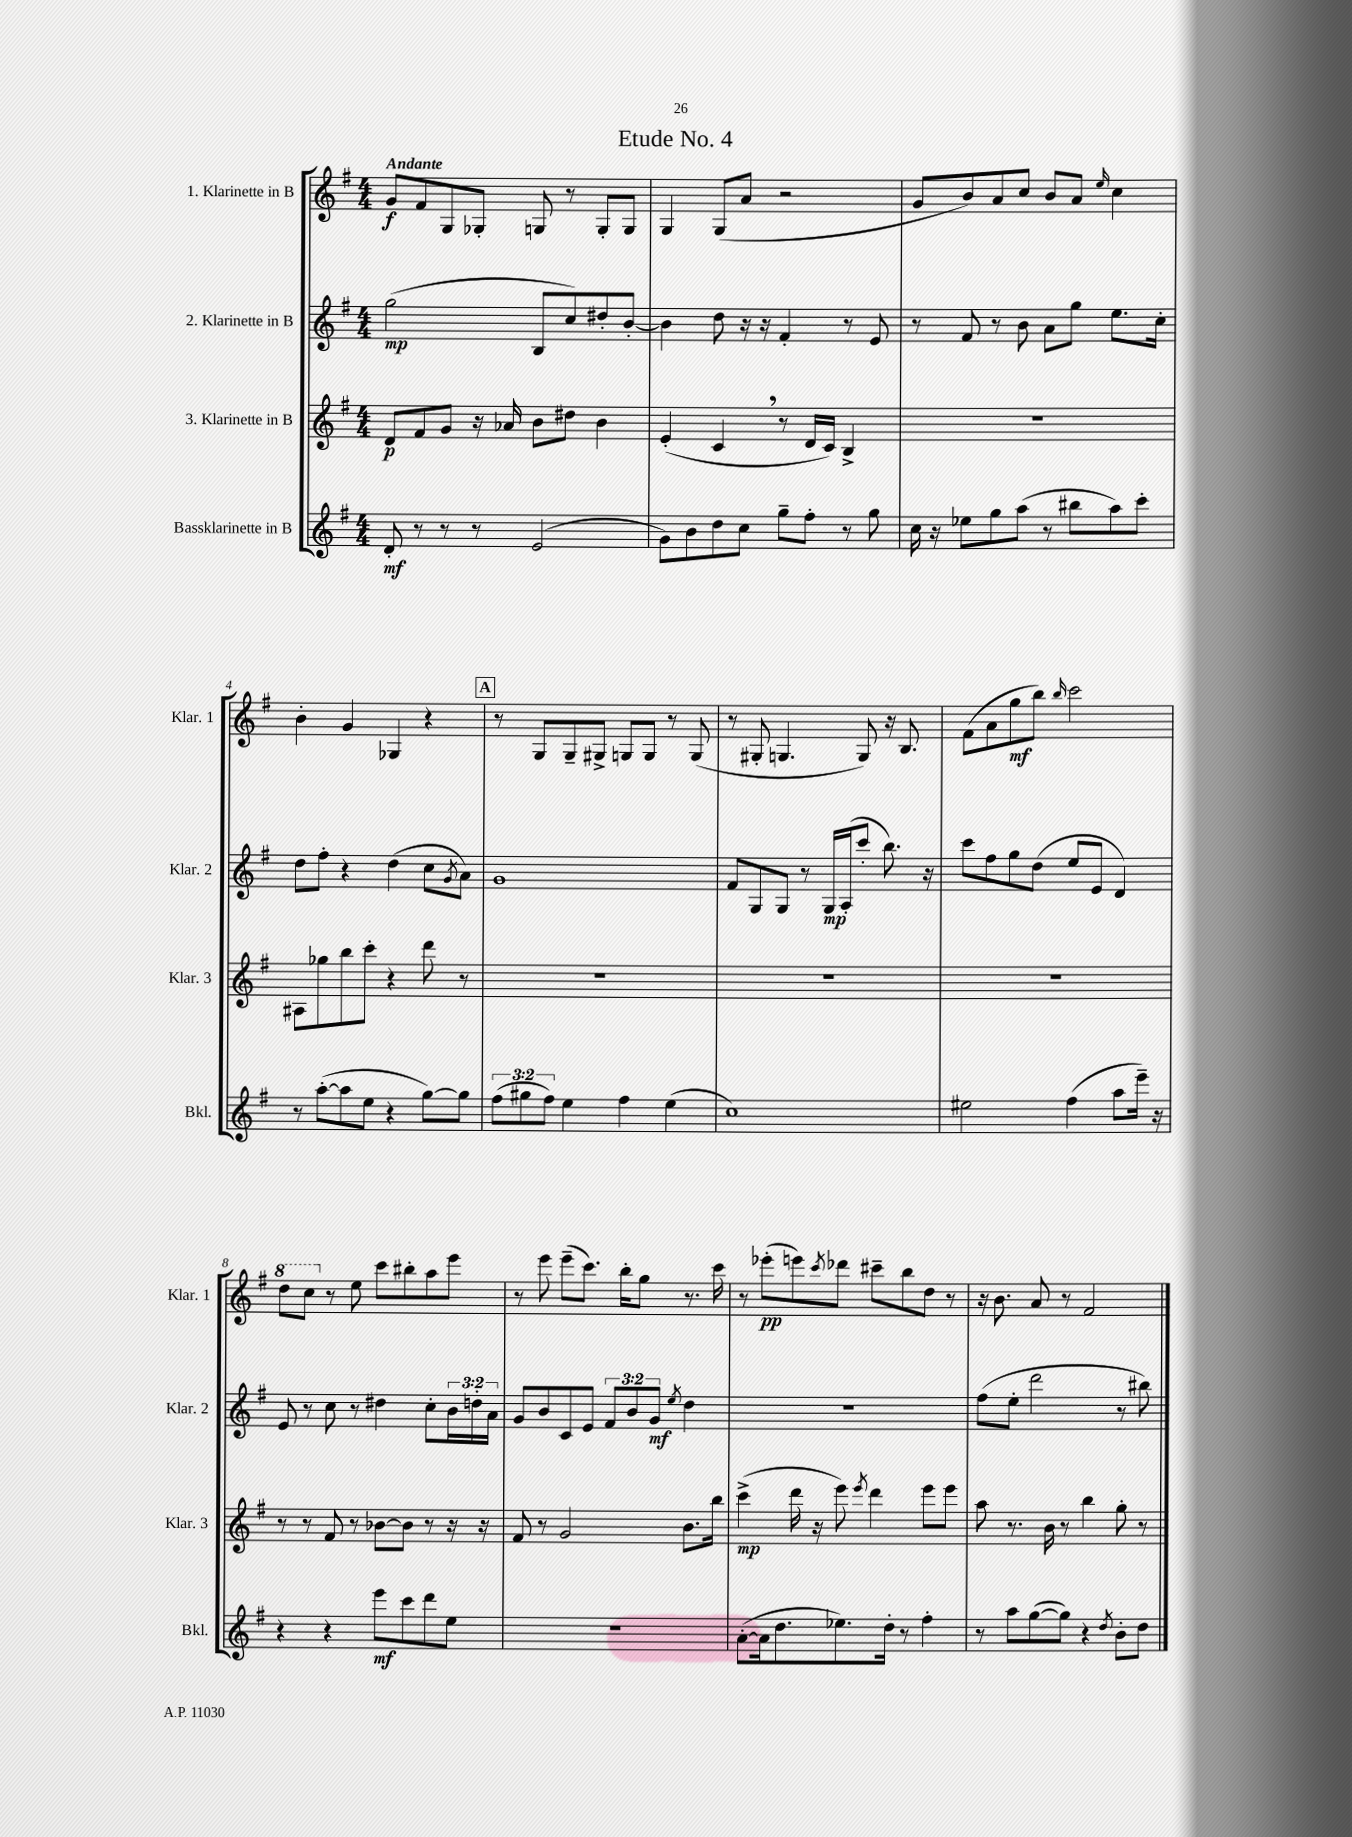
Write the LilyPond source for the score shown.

\header { title = "Etude No. 4" }
<<
\new StaffGroup <<
\new Staff = "s0" \with { instrumentName = "1. Klarinette in B" shortInstrumentName = "Klar. 1" } {
    \clef treble \key g \major \numericTimeSignature \time 4/4 \tempo "Andante"
    g'8\f fis'8 g8 ges8-. g8 r8 g8-. g8 |
    g4 g8( a'8 r2 |
    g'8 b'8) a'8 c''8 b'8 a'8 \grace { e''16 } c''4 |
    b'4-. g'4 ges4 r4 |
    \mark \markup { \box "A" } r8 g8 g8-- gis8-> g8 g8 r8 g8( |
    r8 gis8-. g4. g8) r16 b8. |
    fis'8( a'8 g''8\mf b''8) \grace { b''16 } c'''2 |
    \ottava #1 d'''8 c'''8 \ottava #0 r8 e''8 c'''8 bis''8-. a''8 e'''8 |
    r8 e'''8 e'''8--( c'''8.) b''16-. g''8 r8. c'''16 |
    r8 ees'''8-.\pp( e'''8) \acciaccatura { c'''8 } des'''8 cis'''8-- b''8 d''8 r8 |
    r16 b'8. a'8 r8 fis'2 \bar "|." |
}
\new Staff = "s1" \with { instrumentName = "2. Klarinette in B" shortInstrumentName = "Klar. 2" } {
    \clef treble \key g \major \numericTimeSignature \time 4/4 \override Staff.TupletNumber.text = #tuplet-number::calc-fraction-text
    g''2\mp( b8 c''8) dis''8-. b'8~-. |
    b'4 d''8 r16 r16 fis'4-. r8 e'8 |
    r8 fis'8 r8 b'8 a'8 g''8 e''8. c''16-. |
    d''8 fis''8-. r4 d''4( c''8 \acciaccatura { g'8 } a'8) |
    \mark \markup { \box "A" } g'1 |
    fis'8 g8 g8 r8 g16\mp a16-.( c'''8-. b''8.) r16 |
    c'''8 fis''8 g''8 d''8( e''8 e'8 d'4) |
    e'8 r8 c''8 r8 dis''4 c''8-. \tuplet 3/2 { b'16 d''16-. a'16 } |
    g'8 b'8 c'8 e'8 \tuplet 3/2 { fis'8 b'8 g'8\mf } \acciaccatura { e''8 } d''4 |
    r1 |
    fis''8( e''8-. d'''2 r8 bis''8) \bar "|." |
}
\new Staff = "s2" \with { instrumentName = "3. Klarinette in B" shortInstrumentName = "Klar. 3" } {
    \clef treble \key g \major \numericTimeSignature \time 4/4
    d'8\p fis'8 g'8 r16 aes'16 b'8 dis''8 b'4 |
    e'4-.( c'4 \breathe r8 d'16 c'16) b4-> |
    r1 |
    ais8 ges''8 b''8 c'''8-. r4 d'''8 r8 |
    \mark \markup { \box "A" } R1 |
    R1 |
    R1 |
    r8 r8 fis'8 r8 bes'8~ bes'8 r8 r16 r16 |
    fis'8 r8 g'2 b'8. b''16 |
    c'''4->\mp( d'''16 r16 e'''8) \acciaccatura { e'''8 } d'''4 e'''8 e'''8 |
    a''8 r8. b'16 r8 b''4 g''8-. r8 \bar "|." |
}
\new Staff = "s3" \with { instrumentName = "Bassklarinette in B" shortInstrumentName = "Bkl." } {
    \clef treble \key g \major \numericTimeSignature \time 4/4 \override Staff.TupletNumber.text = #tuplet-number::calc-fraction-text
    d'8-.\mf r8 r8 r8 e'2( |
    g'8) b'8 d''8 c''8 g''8-- fis''8-. r8 g''8 |
    c''16 r16 ees''8 g''8 a''8( r8 bis''8 a''8) c'''8-. |
    r8 a''8~-.( a''8 e''8 r4 g''8~) g''8 |
    \mark \markup { \box "A" } \tuplet 3/2 { fis''8( gis''8 fis''8) } e''4 fis''4 e''4( |
    c''1) |
    eis''2 fis''4( a''8 e'''16--) r16 |
    r4 r4 e'''8\mf c'''8 d'''8 e''8 |
    R1 |
    a'8~-.( a'16 d''8. ees''8.) d''16-. r8 fis''4-. |
    r8 a''8 g''8~( g''8) r4 \acciaccatura { d''8 } b'8-. d''8 \bar "|." |
}
>>
>>
